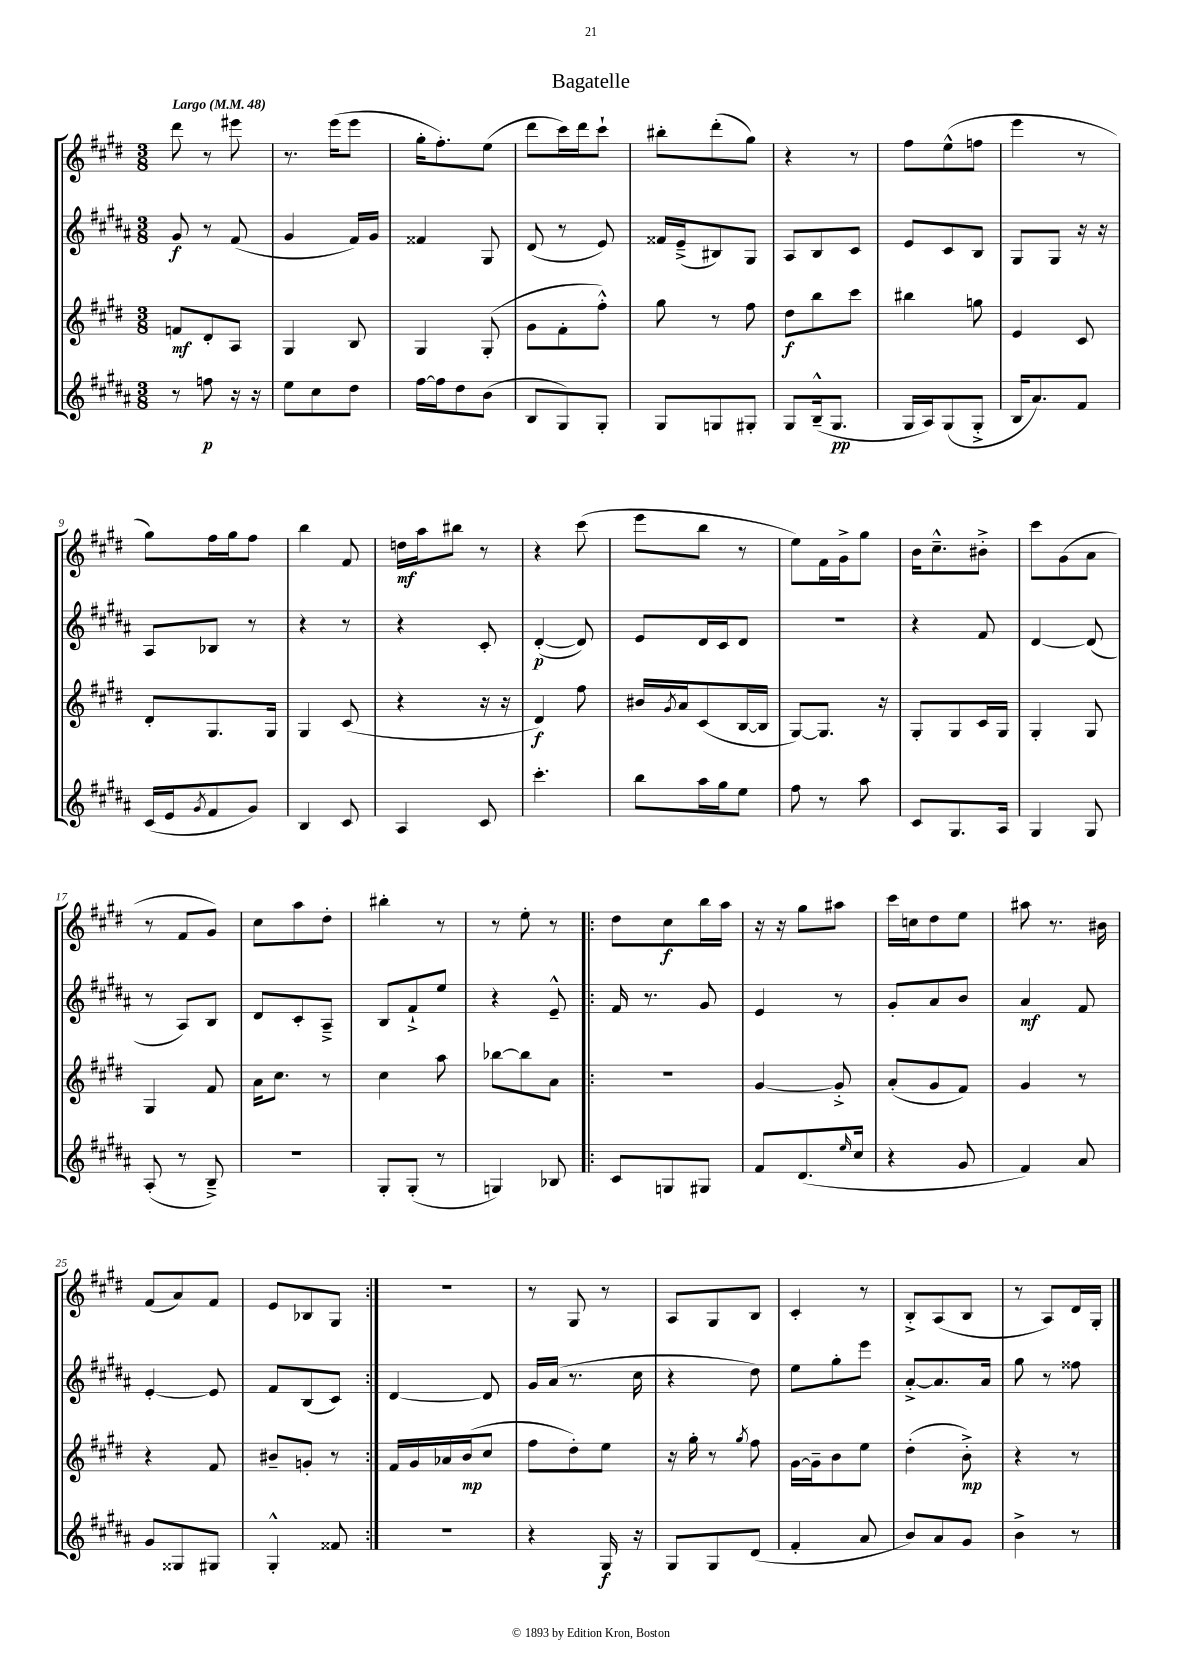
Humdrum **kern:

**kern	**dynam	**kern	**dynam	**kern	**dynam	**kern	**dynam
*part4	*part4	*part3	*part3	*part2	*part2	*part1	*part1
*staff4	*staff4	*staff3	*staff3	*staff2	*staff2	*staff1	*staff1
*clefG2	*	*clefG2	*	*clefG2	*	*clefG2	*
*k[f#c#g#d#a#]	*	*k[f#c#g#d#]	*	*k[f#c#g#d#a#]	*	*k[f#c#g#d#]	*
*M3/8	*	*M3/8	*	*M3/8	*	*M3/8	*
*MM48	*	*MM48	*	*MM48	*	*MM48	*
=1	=1	=1	=1	=1	=1	=1	=1
!	!	!	!	!	!	!LO:TX:a:B:t=Largo	!
8r	.	8fn/L	mf	8g#/	f	8ddd#\	.
8ffn\	p	8d#'/	.	8r	.	8r	.
16r	.	8A/J	.	(8f#/	.	8eee#X\	.
16r	.	.	.	.	.	.	.
=2	=2	=2	=2	=2	=2	=2	=2
8ee\L	.	4G#/	.	4g#/	.	8.r	.
8cc#\	.	.	.	.	.	.	.
.	.	.	.	.	.	(16eee\KL	.
8dd#\J	.	8B/	.	16f#/LL)	.	8eee\J	.
.	.	.	.	16g#/JJ	.	.	.
=3	=3	=3	=3	=3	=3	=3	=3
[16ff#\LL	.	4G#/	.	4f##X/	.	16gg#'\KL	.
16ff#\J]	.	.	.	.	.	8.ff#'\)	.
8dd#\	.	.	.	.	.	.	.
(8b\J	.	(8G#'/	.	8G#/	.	(8ee\J	.
=4	=4	=4	=4	=4	=4	=4	=4
8B/L	.	8g#\L	.	(8d#/	.	8ddd#\L	.
8G#/)	.	8f#'\	.	8r	.	16ccc#\L)	.
.	.	.	.	.	.	16ddd#\J	.
8G#'/J	.	8ff#'^^\J)	.	8e/)	.	8ccc#`\J	.
=5	=5	=5	=5	=5	=5	=5	=5
8G#/L	.	8gg#\	.	16f##X/LL	.	8bb#X'\L	.
.	.	.	.	(16e~^/J	.	.	.
8Gn/	.	8r	.	8B#X/)	.	(8ddd#'\	.
8G#X'/J	.	8ff#\	.	8G#/J	.	8gg#\J)	.
=6	=6	=6	=6	=6	=6	=6	=6
8G#/L	.	8dd#\L	f	8A#/L	.	4r	.
(16B~^^/k	.	8bb\	.	8B/	.	.	.
8.G#/J	pp	.	.	.	.	.	.
.	.	8ccc#\J	.	8c#/J	.	8r	.
=7	=7	=7	=7	=7	=7	=7	=7
16G#/LL	.	4bb#X\	.	8e/L	.	8ff#\L	.
16A#/J)	.	.	.	.	.	.	.
(8G#/	.	.	.	8c#/	.	(8ee^^\	.
8G#'^/J	.	8ggn\	.	8B/J	.	8ffn\J	.
=8	=8	=8	=8	=8	=8	=8	=8
16B/KL	.	4e/	.	8G#/L	.	4eee\	.
8.a#/)	.	.	.	.	.	.	.
.	.	.	.	8G#/J	.	.	.
8f#/J	.	8c#/	.	16r	.	8r	.
.	.	.	.	16r	.	.	.
!!LO:LB:g=z
=9	=9	=9	=9	=9	=9	=9	=9
(16c#/LL	.	8d#'/L	.	8A#/L	.	8gg#\L)	.
16e/J	.	.	.	.	.	.	.
8qg#/	.	.	.	.	.	.	.
8f#/	.	8.G#/	.	8B-X/J	.	16ff#\L	.
.	.	.	.	.	.	16gg#\J	.
8g#/J)	.	.	.	8r	.	8ff#\J	.
.	.	16G#/Jk	.	.	.	.	.
=10	=10	=10	=10	=10	=10	=10	=10
4B/	.	4G#/	.	4r	.	4bb\	.
8c#/	.	(8c#/	.	8r	.	8f#/	.
=11	=11	=11	=11	=11	=11	=11	=11
4A#/	.	4r	.	4r	.	16ddn\LL	mf
.	.	.	.	.	.	16aa\J	.
.	.	.	.	.	.	8bb#X\J	.
8c#/	.	16r	.	8c#'/	.	8r	.
.	.	16r	.	.	.	.	.
=12	=12	=12	=12	=12	=12	=12	=12
4.ccc#'\	.	4d#/)	f	([4d#'/	p	4r	.
.	.	8ff#\	.	8d#/])	.	(8ccc#\	.
=13	=13	=13	=13	=13	=13	=13	=13
8bb\L	.	16b#X/LL	.	8e/L	.	8eee\L	.
.	.	8qg#/	.	.	.	.	.
.	.	16a/J	.	.	.	.	.
16aa#\L	.	(8c#/	.	16d#/L	.	8bb\J	.
16gg#\J	.	.	.	16c#/J	.	.	.
8ee\J	.	[16B/L	.	8d#/J	.	8r	.
.	.	16B/JJ]	.	.	.	.	.
=14	=14	=14	=14	=14	=14	=14	=14
8ff#\	.	[8G#/L)	.	4.r	.	8ee\L)	.
8r	.	8.G#/J]	.	.	.	16f#\L	.
.	.	.	.	.	.	16g#^\J	.
8aa#\	.	.	.	.	.	8gg#\J	.
.	.	16r	.	.	.	.	.
=15	=15	=15	=15	=15	=15	=15	=15
8c#/L	.	8G#'/L	.	4r	.	16b\KL	.
.	.	.	.	.	.	8.cc#~^^\	.
8.G#/	.	8G#/	.	.	.	.	.
.	.	16c#/L	.	8f#/	.	8b#X'^\J	.
16A#/Jk	.	16G#/JJ	.	.	.	.	.
=16	=16	=16	=16	=16	=16	=16	=16
4G#/	.	4G#'/	.	[4d#/	.	8ccc#\L	.
.	.	.	.	.	.	(8g#\	.
8G#/	.	8G#/	.	(8d#/]	.	8a\J	.
!!LO:LB:g=z
=17	=17	=17	=17	=17	=17	=17	=17
(8A#'/	.	4G#/	.	8r	.	8r	.
8r	.	.	.	8A#/L)	.	8f#/L	.
8B~^/)	.	8f#/	.	8B/J	.	8g#/J)	.
=18	=18	=18	=18	=18	=18	=18	=18
4.r	.	16a\KL	.	8d#/L	.	8cc#\L	.
.	.	8.cc#\J	.	.	.	.	.
.	.	.	.	8c#'/	.	8aa\	.
.	.	8r	.	8A#~^/J	.	8dd#'\J	.
=19	=19	=19	=19	=19	=19	=19	=19
8G#'/L	.	4cc#\	.	8B/L	.	4bb#X'\	.
(8G#'/J	.	.	.	8f#`^/	.	.	.
8r	.	8aa\	.	8ee/J	.	8r	.
=20	=20	=20	=20	=20	=20	=20	=20
4Gn/)	.	[8bb-X\L	.	4r	.	8r	.
.	.	8bb-\]	.	.	.	8ee'\	.
8B-X/	.	8a\J	.	8e~^^/	.	8r	.
=21!|:	=21!|:	=21!|:	=21!|:	=21!|:	=21!|:	=21!|:	=21!|:
8c#/L	.	4.r	.	16f#/	.	8dd#\L	.
.	.	.	.	8.r	.	.	.
8Gn/	.	.	.	.	.	8cc#\	f
8G#X/J	.	.	.	8g#/	.	16bb\L	.
.	.	.	.	.	.	16aa\JJ	.
=22	=22	=22	=22	=22	=22	=22	=22
8f#/L	.	[4g#/	.	4e/	.	16r	.
.	.	.	.	.	.	16r	.
(8.d#/	.	.	.	.	.	8gg#\L	.
.	.	8g#'^/]	.	8r	.	8aa#X\J	.
16qqee/	.	.	.	.	.	.	.
16cc#/Jk	.	.	.	.	.	.	.
=23	=23	=23	=23	=23	=23	=23	=23
4r	.	(8a'/L	.	8g#'/L	.	16ccc#\LL	.
.	.	.	.	.	.	16ccn\J	.
.	.	8g#/	.	8a#/	.	8dd#\	.
8g#/	.	8f#/J)	.	8b/J	.	8ee\J	.
=24	=24	=24	=24	=24	=24	=24	=24
4f#/)	.	4g#/	.	4a#/	mf	8aa#X\	.
.	.	.	.	.	.	8.r	.
8a#/	.	8r	.	8f#/	.	.	.
.	.	.	.	.	.	16b#X\	.
!!LO:LB:g=z
=25	=25	=25	=25	=25	=25	=25	=25
8g#/L	.	4r	.	[4e'/	.	(8f#/L	.
8G##X/	.	.	.	.	.	8a/)	.
8G#X/J	.	8f#/	.	8e/]	.	8f#/J	.
=26	=26	=26	=26	=26	=26	=26	=26
4G#'^^/	.	8b#X~/L	.	8f#/L	.	8e/L	.
.	.	8gn'/J	.	(8B/	.	8B-X/	.
8f##X/	.	8r	.	8c#/J)	.	8G#/J	.
=27:|!	=27:|!	=27:|!	=27:|!	=27:|!	=27:|!	=27:|!	=27:|!
4.r	.	16f#/LL	.	[4d#/	.	4.r	.
.	.	16g#/	.	.	.	.	.
.	.	16a-X/	.	.	.	.	.
.	.	(16b/J	mp	.	.	.	.
.	.	8cc#/J	.	8d#/]	.	.	.
=28	=28	=28	=28	=28	=28	=28	=28
4r	.	8ff#\L	.	16g#/LL	.	8r	.
.	.	.	.	(16a#/JJ	.	.	.
.	.	8dd#'\)	.	8.r	.	8G#/	.
16G#/	f	8ee\J	.	.	.	8r	.
16r	.	.	.	16cc#\	.	.	.
=29	=29	=29	=29	=29	=29	=29	=29
8G#/L	.	16r	.	4r	.	8A/L	.
.	.	16gg#'\	.	.	.	.	.
8G#/	.	8r	.	.	.	8G#/	.
.	.	8qgg#/	.	.	.	.	.
(8d#/J	.	8ff#\	.	8dd#\)	.	8B/J	.
=30	=30	=30	=30	=30	=30	=30	=30
4f#'/	.	[16g#\LL	.	8ee\L	.	4c#'/	.
.	.	16g#~\J]	.	.	.	.	.
.	.	8b\	.	8gg#'\	.	.	.
8a#/	.	8ee\J	.	8eee\J	.	8r	.
=31	=31	=31	=31	=31	=31	=31	=31
8b/L)	.	(4dd#'\	.	[8a#'^/L	.	8B'^/L	.
8a#/	.	.	.	8.a#/]	.	(8A/	.
8g#/J	.	8b'^\)	mp	.	.	8B/J	.
.	.	.	.	16a#/Jk	.	.	.
=32	=32	=32	=32	=32	=32	=32	=32
4b^\	.	4r	.	8gg#\	.	8r	.
.	.	.	.	8r	.	8A/L)	.
8r	.	8r	.	8ff##X\	.	16d#/L	.
.	.	.	.	.	.	16G#'/JJ	.
==	==	==	==	==	==	==	==
*-	*-	*-	*-	*-	*-	*-	*-
